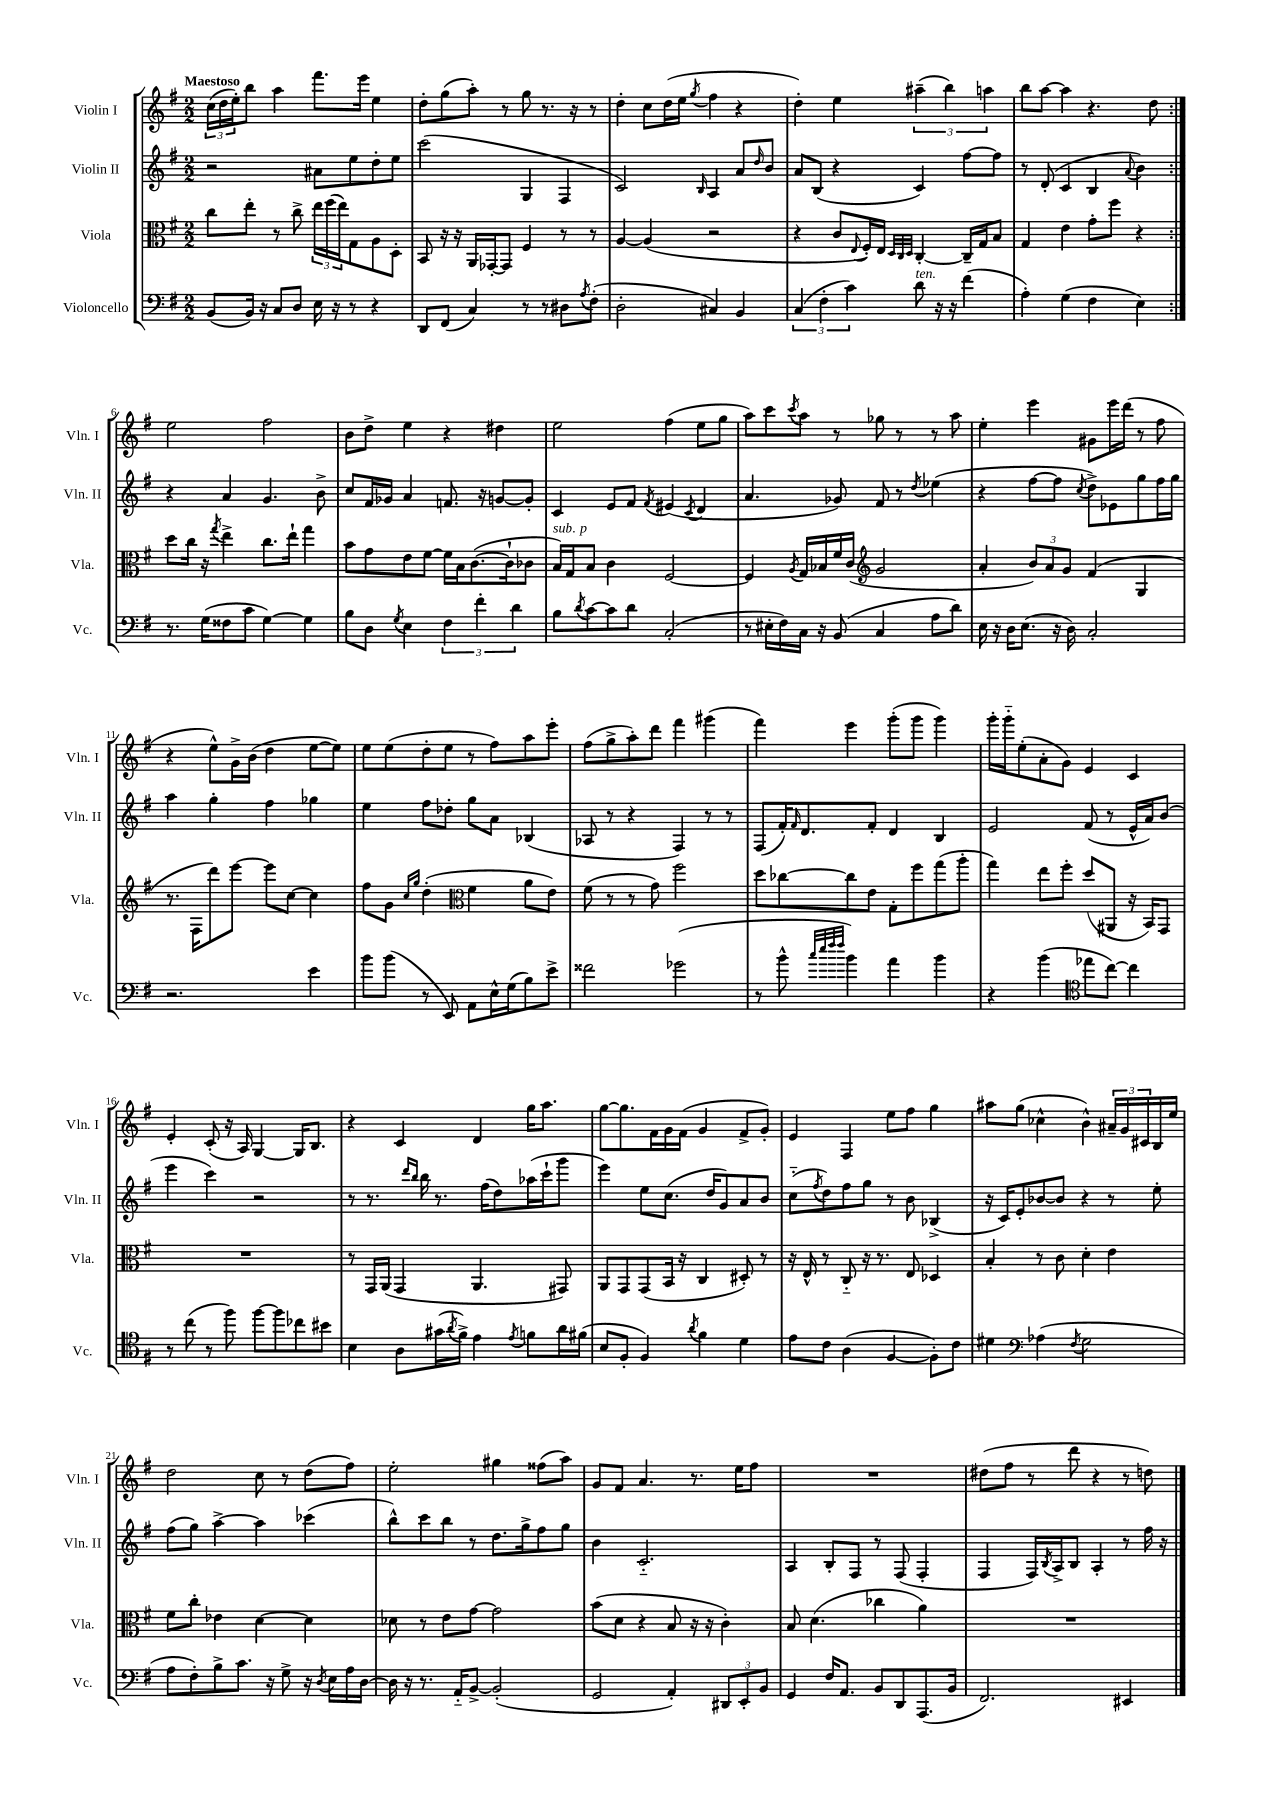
<<
\new StaffGroup <<
\new Staff = "s0" \with { instrumentName = "Violin I" shortInstrumentName = "Vln. I" } {
    \clef treble \key g \major \numericTimeSignature \time 2/2 \tempo "Maestoso"
    \repeat volta 2 { \tuplet 3/2 { c''16( d''16 e''16-.) } b''8 a''4 fis'''8. e'''16 e''4 |
    d''8-. g''8( a''8-.) r8 g''8 r8. r16 r8 |
    d''4-. c''8 d''16( e''16 \acciaccatura { g''8 } fis''4 r4 |
    d''4-.) e''4 \tuplet 3/2 { ais''4--( b''4) a''4 } |
    b''8 a''8~ a''4 r4. d''8 | }
    e''2 fis''2 |
    b'8 d''8-> e''4 r4 dis''4 |
    e''2 fis''4( e''8 g''8 |
    a''8) c'''8 \acciaccatura { c'''8 } a''8 r8 ges''8 r8 r8 a''8 |
    e''4-. e'''4 gis'8 e'''16 d'''16( r8 fis''8 |
    r4 e''8-^) g'16-> b'16( d''4 e''8~ e''8) |
    e''8 e''8( d''8-. e''8 r8 fis''8) a''8 e'''8-. |
    fis''8( g''8-> a''8-.) d'''8 fis'''4 gis'''4( |
    fis'''4) e'''4 g'''8-.( g'''8 g'''4) |
    g'''16-. g'''16-_ e''8-.( a'8-. g'8) e'4 c'4 |
    e'4-. c'8-.( r16 a16) g4~ g16 b8. |
    r4 c'4 d'4 g''16 a''8. |
    g''8~ g''8. fis'16 g'16 fis'16( g'4 fis'8-> g'8-.) |
    e'4 fis4 e''8 fis''8 g''4 |
    ais''8 g''8( ces''4-^ b'4-^) \tuplet 3/2 { ais'16-- g'16 cis'16 } b16 e''16 |
    d''2 c''8 r8 d''8( fis''8) |
    e''2-. gis''4 fisis''8( a''8) |
    g'8 fis'8 a'4. r8. e''16 fis''8 |
    R1 |
    dis''8( fis''8 r8 d'''8 r4 r8 d''8) \bar "|." |
}
\new Staff = "s1" \with { instrumentName = "Violin II" shortInstrumentName = "Vln. II" } {
    \clef treble \key g \major \numericTimeSignature \time 2/2
    \repeat volta 2 { r2 ais'8 e''8 d''8-. e''8 |
    c'''2( g4 fis4 |
    c'2) \grace { b16 } a4 a'8 \grace { d''16 } b'8 |
    a'8 b8( r4 c'4) fis''8~ fis''8 |
    r8 d'8-.( c'4 b4 \appoggiatura { a'8 } b'4) | }
    r4 a'4 g'4. b'8-> |
    c''8 fis'16 ges'16 a'4 f'8. r16 g'8~ g'8-. |
    c'4 e'8 fis'8 \acciaccatura { fis'8 } eis'4( \acciaccatura { c'8 } d'4 |
    a'4. ges'8) fis'8 r8 \acciaccatura { d''8 } ees''4( |
    r4 fis''8~ fis''8 \acciaccatura { c''8 } d''8->) ees'8 g''8 fis''16 g''16 |
    a''4 g''4-. fis''4 ges''4 |
    e''4 fis''8 des''8-. g''8 a'8 bes4( |
    aes8 r8 r4 fis4) r8 r8 |
    fis8( fis'16-.) \grace { fis'16 } d'8. fis'8-. d'4 b4 |
    e'2 fis'8( r8 e'16-^ a'16) b'8( |
    e'''4 c'''4) r2 |
    r8 r8. \grace { d'''16 b''16 } b''16 r8. fis''16( d''8) aes''16( c'''16-! g'''8 |
    e'''4) e''8 c''8.( d''16 g'8) a'8 b'8 |
    c''8-_( \acciaccatura { fis''8 } d''8) fis''8 g''8 r8 b'8 bes4->( |
    r16 c'16) e'8-. bes'8~ bes'8 r4 r8 e''8-. |
    fis''8( g''8) a''4~-> a''4 ces'''4( |
    b''8-^) c'''8 b''8 r8 d''8. g''16-> fis''8 g''8 |
    b'4 c'2.-_ |
    a4 b8-. fis8 r8 fis8( fis4-. |
    fis4 fis16) \acciaccatura { b8 } a16-> b8 a4-. r8 fis''16 r16 \bar "|." |
}
\new Staff = "s2" \with { instrumentName = "Viola" shortInstrumentName = "Vla." } {
    \clef alto \key g \major \numericTimeSignature \time 2/2
    \repeat volta 2 { c''8 e''8-. r8 c''8-> \tuplet 3/2 { e''16 fis''16( e''16) } g8 a8 d8-. |
    b,8 r16 r16 a,16 ges,16~-. ges,8 fis4 r8 r8 |
    a4~ a4( r2 |
    r4 c'8 \appoggiatura { e8 } fis16-.) e16 \grace { d32 c32 d32 } c4~-. c16-- g16 b8 |
    g4 e'4 g'8-. fis''8 r4 | }
    d''8 c''16 r16 \acciaccatura { g''8 } e''4-> c''8. e''16-! g''4 |
    b'8 g'8 e'8 fis'8~ fis'16 b16 c'8.~( c'16-! ces'8 |
    b16^\markup { \italic "sub. p" }) g16 b8 c'4 fis2~ |
    fis4 \acciaccatura { a8 } g16 bes16 fis'16 c'16( \clef treble g'2 |
    a'4-. \tuplet 3/2 { b'8) a'8 g'8 } fis'4( g4 |
    r8. fis16 d'''8) e'''8~ e'''8 c''8~ c''4 |
    fis''8 g'8 \grace { c''16 g''16 } d''4-.( \clef alto fis'4 a'8 e'8) |
    fis'8( r8 r8 g'8) fis''2 |
    d''8 ces''8~ ces''8 e'8 g8-. fis''8 g''8( a''8-. |
    g''4) e''8 fis''8-. d''8( ais,8 r16 b,16) g,8 |
    R1 |
    r8 g,16 a,16( g,4 a,4. gis,8) |
    a,8 g,8 g,8( b,16 r16 c4 dis8-.) r8 |
    r16 e16-^ r8 c8-_ r16 r8. e8 des4 |
    b4-. r8 c'8 d'4-. e'4 |
    fis'8 c''8-. ees'4 d'4~ d'4 |
    des'8 r8 e'8 g'8~ g'2 |
    b'8( d'8 r4 b8 r16 r16 c'4-.) |
    b8 d'4.( ces''4 a'4) |
    R1 \bar "|." |
}
\new Staff = "s3" \with { instrumentName = "Violoncello" shortInstrumentName = "Vc." } {
    \clef bass \key g \major \numericTimeSignature \time 2/2
    \repeat volta 2 { b,8( b,16) r16 c8 d8 e16 r16 r8 r4 |
    d,8 fis,8( c4) r8 r8 dis8 \acciaccatura { a8 } fis8-.( |
    d2-. cis4) b,4 |
    \tuplet 3/2 { c4( fis4-. c'4) } d'8^\markup { \italic "ten." } r16 r16 fis'4( |
    a4-.) g4( fis4 e4) | }
    r8. g16( fisis8 c'8 g4~) g4 |
    b8 d8 \acciaccatura { g8 } e4 \tuplet 3/2 { fis4 fis'4-. d'4 } |
    b8 \acciaccatura { d'8 } c'8~ c'8 d'8 c2-.( |
    r8 eis16-. fis16) c16 r16 b,8( c4 a8 d'8) |
    e16 r16 d16 e8.( r16 d16) c2-. |
    r2. e'4 |
    b'8 b'8( r8 e,8) a,8 e16-^ g16( b8) e'8-> |
    fisis'2 ges'2( |
    r8 b'8-^ \grace { c''32 e''32 fis''32 fis''32 } b'4) a'4 b'4 |
    r4 b'4( \clef tenor ees''8 c''8~) c''4 |
    r8 c''8( r8 fis''8) fis''8~ fis''8 ces''8 bis'8 |
    b4 a8 gis'16( \acciaccatura { a'8 } fis'16->) e'4 \acciaccatura { e'8 } f'8 a'16 fis'16( |
    b8 fis8-. fis4) \acciaccatura { a'8 } fis'4 d'4 |
    e'8 c'8 a4( fis4~ fis8-.) c'8 |
    dis'4 \clef bass aes4( \acciaccatura { fis8 } g2 |
    a8 fis8-.) b8-> c'8. r16 g8-> r16 \acciaccatura { d8 } e16 a16 d16~ |
    d16 r16 r8. a,16-_ b,8~-> b,2-.( |
    g,2 a,4-.) \tuplet 3/2 { dis,8 e,8-. b,8 } |
    g,4 fis16 a,8. b,8 d,8 a,,8.( b,16 |
    fis,2.) eis,4 \bar "|." |
}
>>
>>
